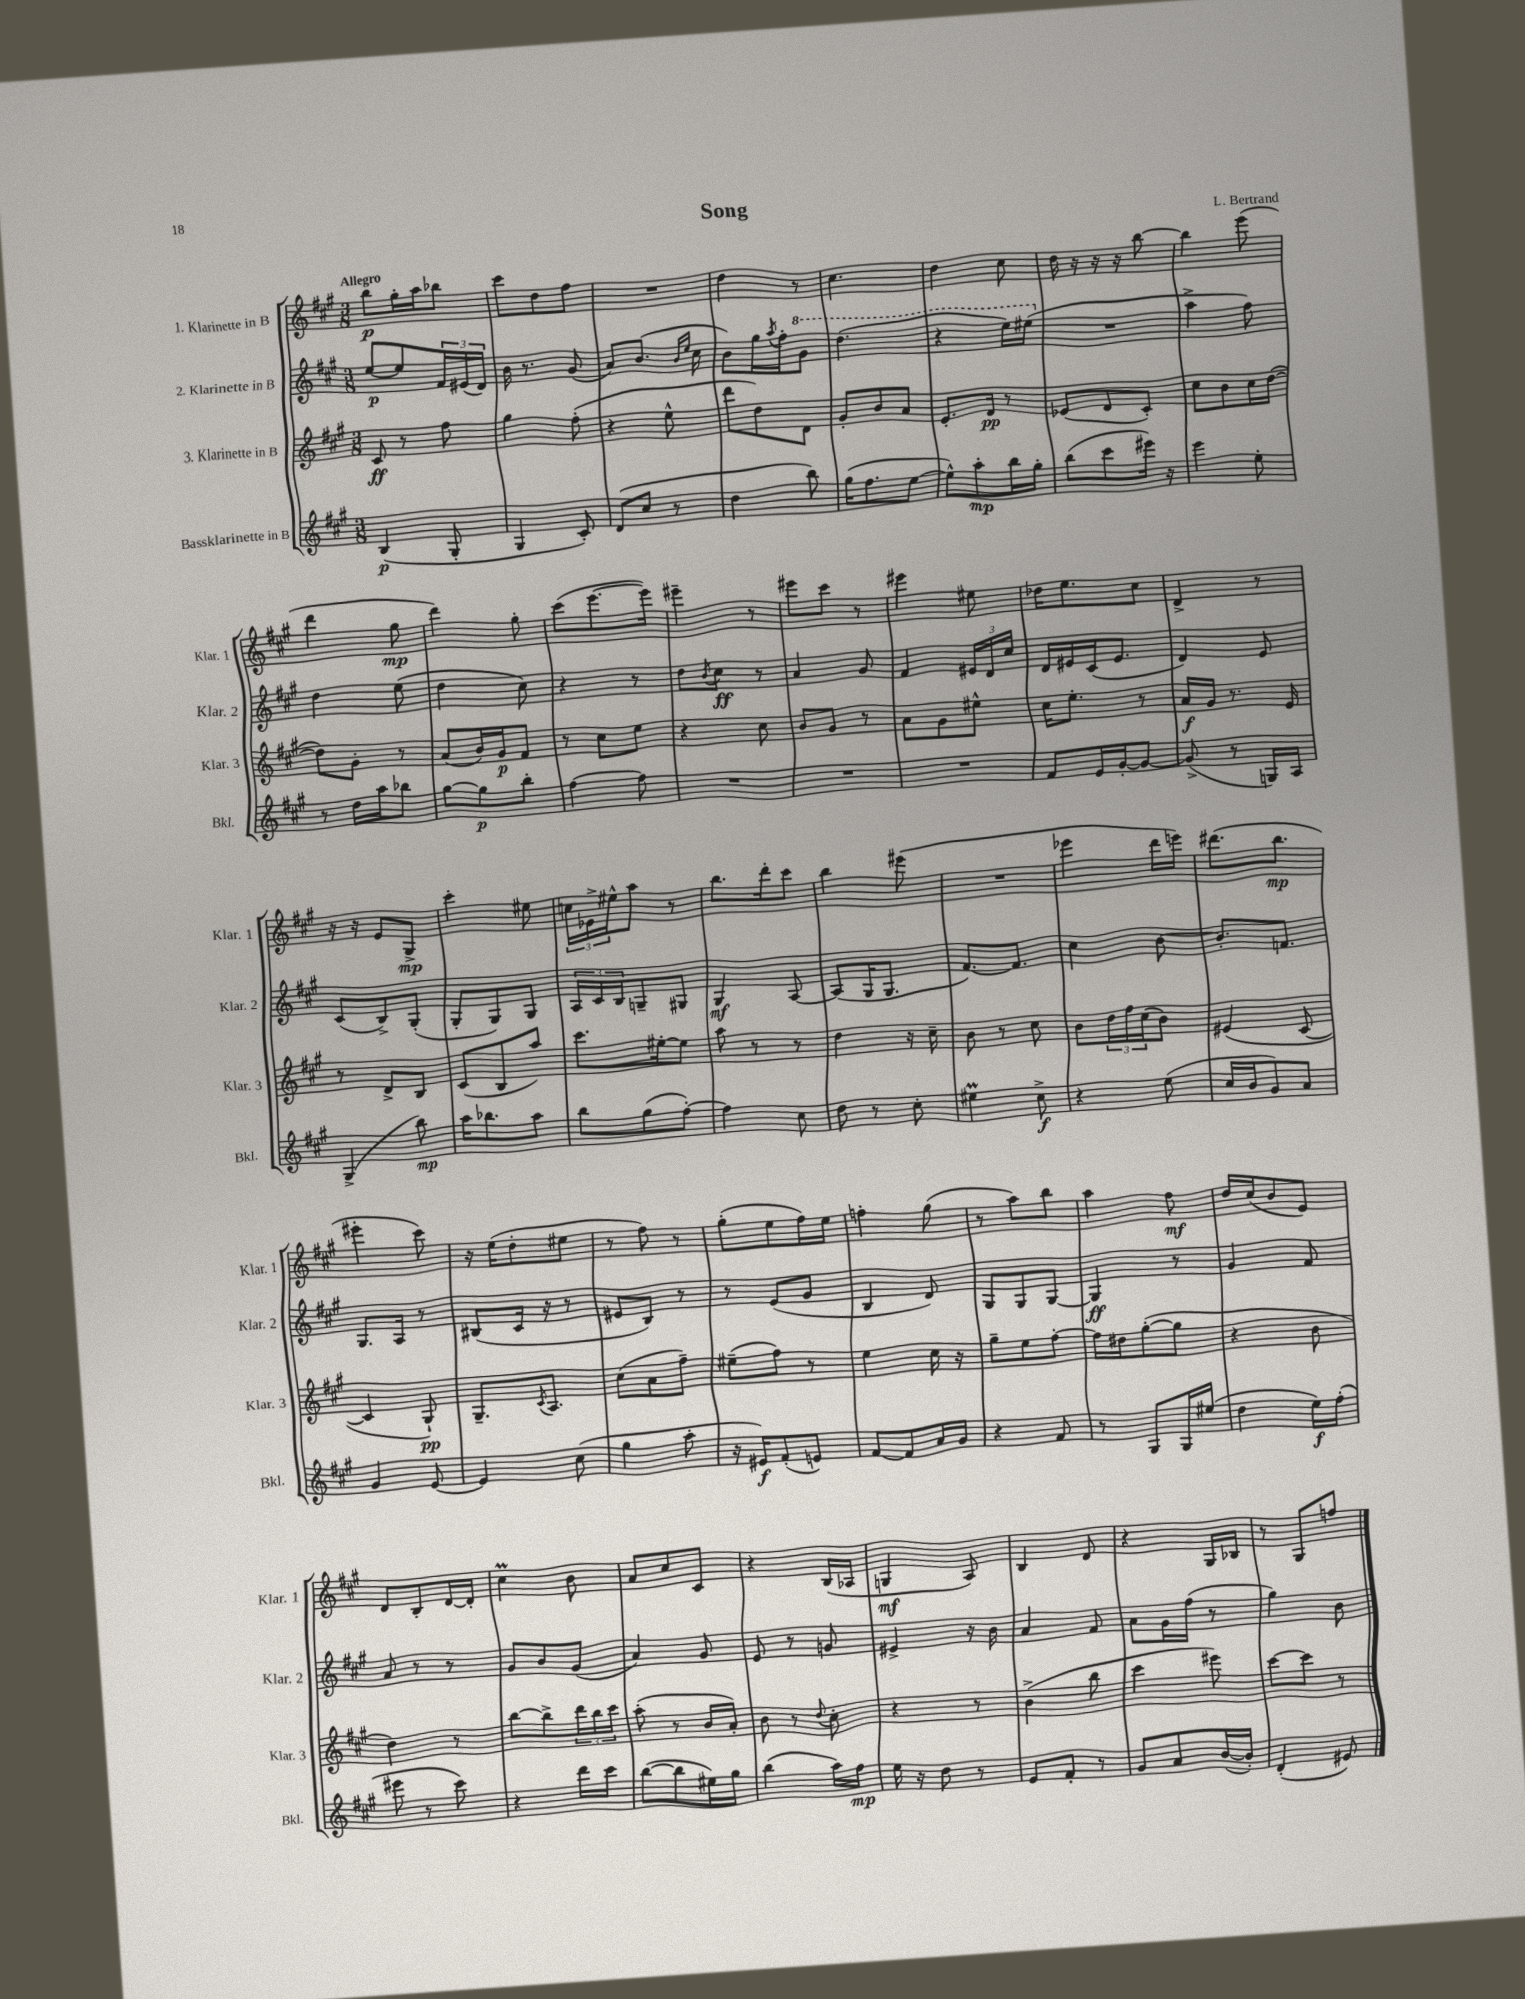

**kern	**kern	**kern	**kern
*staff4	*staff3	*staff2	*staff1
*clefG2	*clefG2	*clefG2	*clefG2
*k[f#c#g#]	*k[f#c#g#]	*k[f#c#g#]	*k[f#c#g#]
*M3/8	*M3/8	*M3/8	*M3/8
(4B/	8c#/	[8ee/L	8bb\L
.	8r	8ee/]	16gg#'\L
.	.	.	16aa\J
8G#'/	8ff#\	24f#/L	8bb-\J
.	.	(24e#/	.
.	.	24d/JJ)	.
=	=	=	=
4G#/	4gg#\	16b\	8ccc#\L
.	.	8.r	.
.	.	.	8dd\
8c#'/)	(8ff#'\	(8g#/	8ff#\J
=	=	=	=
(8d/L	4r	8a/L)	4.r
8cc#/J	.	(8.b/J	.
8r	8ee^^\	.	.
.	.	16qqb/LL	.
.	.	16qqee/JJ	.
.	.	16cc#\	.
=	=	=	=
4dd\	8ddd\L	8b\L)	4dd\
.	8dd\)	16gg#\L	.
.	.	8qaa/	.
.	.	16ff#'\J	.
8bb\)	8d\J	8gg#\J	8r
=	=	=	=
(16gg#\LK	8g#'/L	(4.ddd\	4.cc#\
8.ff#\	.	.	.
.	8b/	.	.
[8ee\J	8a/J	.	.
=	=	=	=
8ee^^\]L)	8.e'/L	4r	4dd\
8aa'\	.	.	.
.	16d/Jk	.	.
16bb\L	8r	16eee\LL)	8cc#\
16gg#'\JJ	.	(16eee#\JJ	.
=	=	=	=
(8bb\L	(8e-/L	4.r	16dd\
.	.	.	16r
8ccc#\	8d/	.	16r
.	.	.	16r
16eee#\Jk)	8c#'/J)	.	[8bb\
16r	.	.	.
=	=	=	=
4eee\	8cc#\L	4aa^\	4bb\]
.	8b\	.	.
8ee'\	16cc#\L	8ff#\)	(8eee\
.	([16dd\JJ	.	.
=	=	=	=
8r	8dd\]L)	4dd\	4ddd\
16dd\LL	8g#'\J	.	.
16aa\J	.	.	.
8bb-\J	8r	(8ee\	8gg#\
=	=	=	=
[8gg#\L	(8a/L	4dd\	4ddd\)
8gg#\]	16b/L)	.	.
.	16g#/J	.	.
8bb'\J	8f#/J	8cc#\)	8gg#'\
=	=	=	=
[4ff#\	8r	4r	(8ccc#\L
.	8cc#\L	.	[8.eee\
8ff#\]	8ee\J	8r	.
.	.	.	16eee\]Jk)
=	=	=	=
4.r	4r	8dd\L	4eee#~\
.	.	8qb/	.
.	.	8cc#\J	.
.	8cc#\	8r	8r
=	=	=	=
4.r	8b/L	4a/	8eee#\L
.	8g#/J	.	8ccc#\J
.	8r	8g#/	8r
=	=	=	=
4.r	8a\L	4f#/	4eee#\
.	8g#\	.	.
.	8ee#^^\J	24e#/LL	8ee#\
.	.	24d/	.
.	.	24cc#/JJ	.
=	=	=	=
8f#/L	16cc#\LK	16d/LL	16dd-\LK
.	8.ee'\J	16e#/	8.ee\
16e/L	.	(16c#/J	.
[16g#'/J	.	8.e#/J	.
8g#/_J	8r	.	8cc#\J
=	=	=	=
(8g#^/]	16a/LL	4d/)	4d^/
.	16g#/JJ	.	.
8r	8.r	.	.
16G/LL)	.	8e/	8r
16A/JJ	16e/	.	.
=	=	=	=
(4G#^/	8r	(8c#/L	16r
.	.	.	16r
.	8d^/L	8B^/)	8e/L
8bb\)	8B/J	(8G#'/J	8G#^/J
=	=	=	=
16aa\LK	(8c#/L	8G#'/L	4ccc#'\
8.bb-\	.	.	.
.	8B/	8G#/)	.
8aa\J	8aa/J)	8G#/J	8ee#\
=	=	=	=
8bb\L	8.ccc#\L	24A/LL	24cc\LL
.	.	24c#/	24e-^\
.	.	24B/J	24ee#^^\J
(8gg#\	.	8G~/	8aa\J
.	[16ee#'\k	.	.
[8ff#'\J)	8ee#\]J	8G#/J	8r
=	=	=	=
4ff#\]	8aa\	4G#/	8.bb\L
.	8r	.	.
.	.	.	16ddd'\k
8cc#\	8r	[8A/	8ccc#\J
=	=	=	=
8dd\	4dd\	(8A/]L	4bb\
8r	.	16G#/K	.
.	.	8.G#/J	.
8cc#'\	16r	.	(8eee#\
.	16cc#~\	.	.
=	=	=	=
4ee#\	8b\	[8.f#/L)	4.r
.	8r	.	.
.	.	8.f#/]J	.
8cc#^\	8cc#\	.	.
=	=	=	=
4r	8b\L	4cc#\	4eee-\
.	24dd\L	.	.
.	24ff#\	.	.
.	(24cc#\J	.	.
(8ee\	8b\J)	[8b\	16ddd\LL
.	.	.	16eee\JJ)
=	=	=	=
16cc#/LL	(4e#/	8.b'/]L	(8.ddd#\L
16b/J	.	.	.
8g#/)	.	.	.
.	.	8.f/J	8.bb\J
8a/J	[8c#/	.	.
=	=	=	=
4g#/	4c#/]	8.G#/L	4eee#'\
.	.	16A/Jk	.
[8e/	8G#`/)	8r	8ccc#\)
=	=	=	=
4e/]	8.G#~/L	(8B#/L	16r
.	.	.	(16ee\LK
.	.	16c#/Jk	8dd'\
.	8qc#/	.	.
.	8.A/J	16r	.
(8cc#\	.	8r	8ee#\J
=	=	=	=
4gg#\	(8cc#\L	8e#/L	8r
.	8a\	8B/J)	8ff#\)
8aa'\	8ff#~\J)	8r	8r
=	=	=	=
16r	(8ee#~\L	8r	(8gg#'\L
16e#/LK)	.	.	.
(8f#'/	8ff#\J)	(8e/L	8ee\
8e/J)	8r	8g#/J	16ff#\L)
.	.	.	16ee\JJ
=	=	=	=
[8f#/L	4ee\	4B/	4ff'\
8f#/]	.	.	.
16a/L	16cc#\	8d/)	(8gg#\
16g#/JJ	16r	.	.
=	=	=	=
4r	8gg#~\L	8G#/L	8r
.	8ee\	8G#/	8aa\L)
8f#/	[8ff#'\J	[8G#/J	8bb\J
=	=	=	=
8r	16ff#\]LL	4G#/]	4aa\
.	16dd#\J	.	.
8G#/L	([8gg#'\	.	.
16G#/L	8gg#\]J	8r	8ff#\
(16ee#/JJ	.	.	.
=	=	=	=
4dd\	4r	4g#/	16dd/LL
.	.	.	(16cc#/J
.	.	.	8b/
16ee\LL)	8b\	8f#/	8e/J)
(16ff#'\JJ	.	.	.
=	=	=	=
8eee#\	4dd\)	8a/	8d/L
8r	.	8r	8B'/
8ccc#\)	8r	8r	[16d/L
.	.	.	16d'/]JJ
=	=	=	=
4r	[8bb\L	8g#/L	4cc#\
.	8bb^\]	8b/	.
16ddd\LL	24ddd\L	(8g#/J	8b\
.	24bb\	.	.
16ccc#\JJ	.	.	.
.	24ccc#\JJ	.	.
=	=	=	=
([8bb\L	(8aa'\	4a/)	8a/L
8bb\]	8r	.	8cc#/
16ee#\L)	16b/LL	8g#/	8c#/J
16gg#\JJ	16a'/JJ)	.	.
=	=	=	=
(4bb\	8b\	8e/	4r
.	8r	8r	.
.	8qqdd/	.	.
16aa\LL)	8cc#'\	8g/	(16B/LL
16ff#\JJ	.	.	16A-/JJ
=	=	=	=
16ee\	4r	4e#^/	4G/
16r	.	.	.
8dd\	.	.	.
8r	8r	16r	8A/)
.	.	16b\	.
=	=	=	=
8e/L	(4b^\	4a/	4B/
8f#'/J	.	.	.
8r	8bb\	8f#/	8d/
=	=	=	=
8g#/L	4ccc#\	8a\L	4r
8a/	.	16g#\L	.
.	.	(16ff#\JJ	.
([16b/L	8eee#\)	8r	16G#/LL
16b'/]JJ)	.	.	16B-/JJ
=	=	=	=
(4d'/	[8ccc#\L	4gg#\)	8r
.	8ccc#\]J	.	8G#/L
8e#/)	8r	8b\	8ff/J
==	==	==	==
*-	*-	*-	*-
